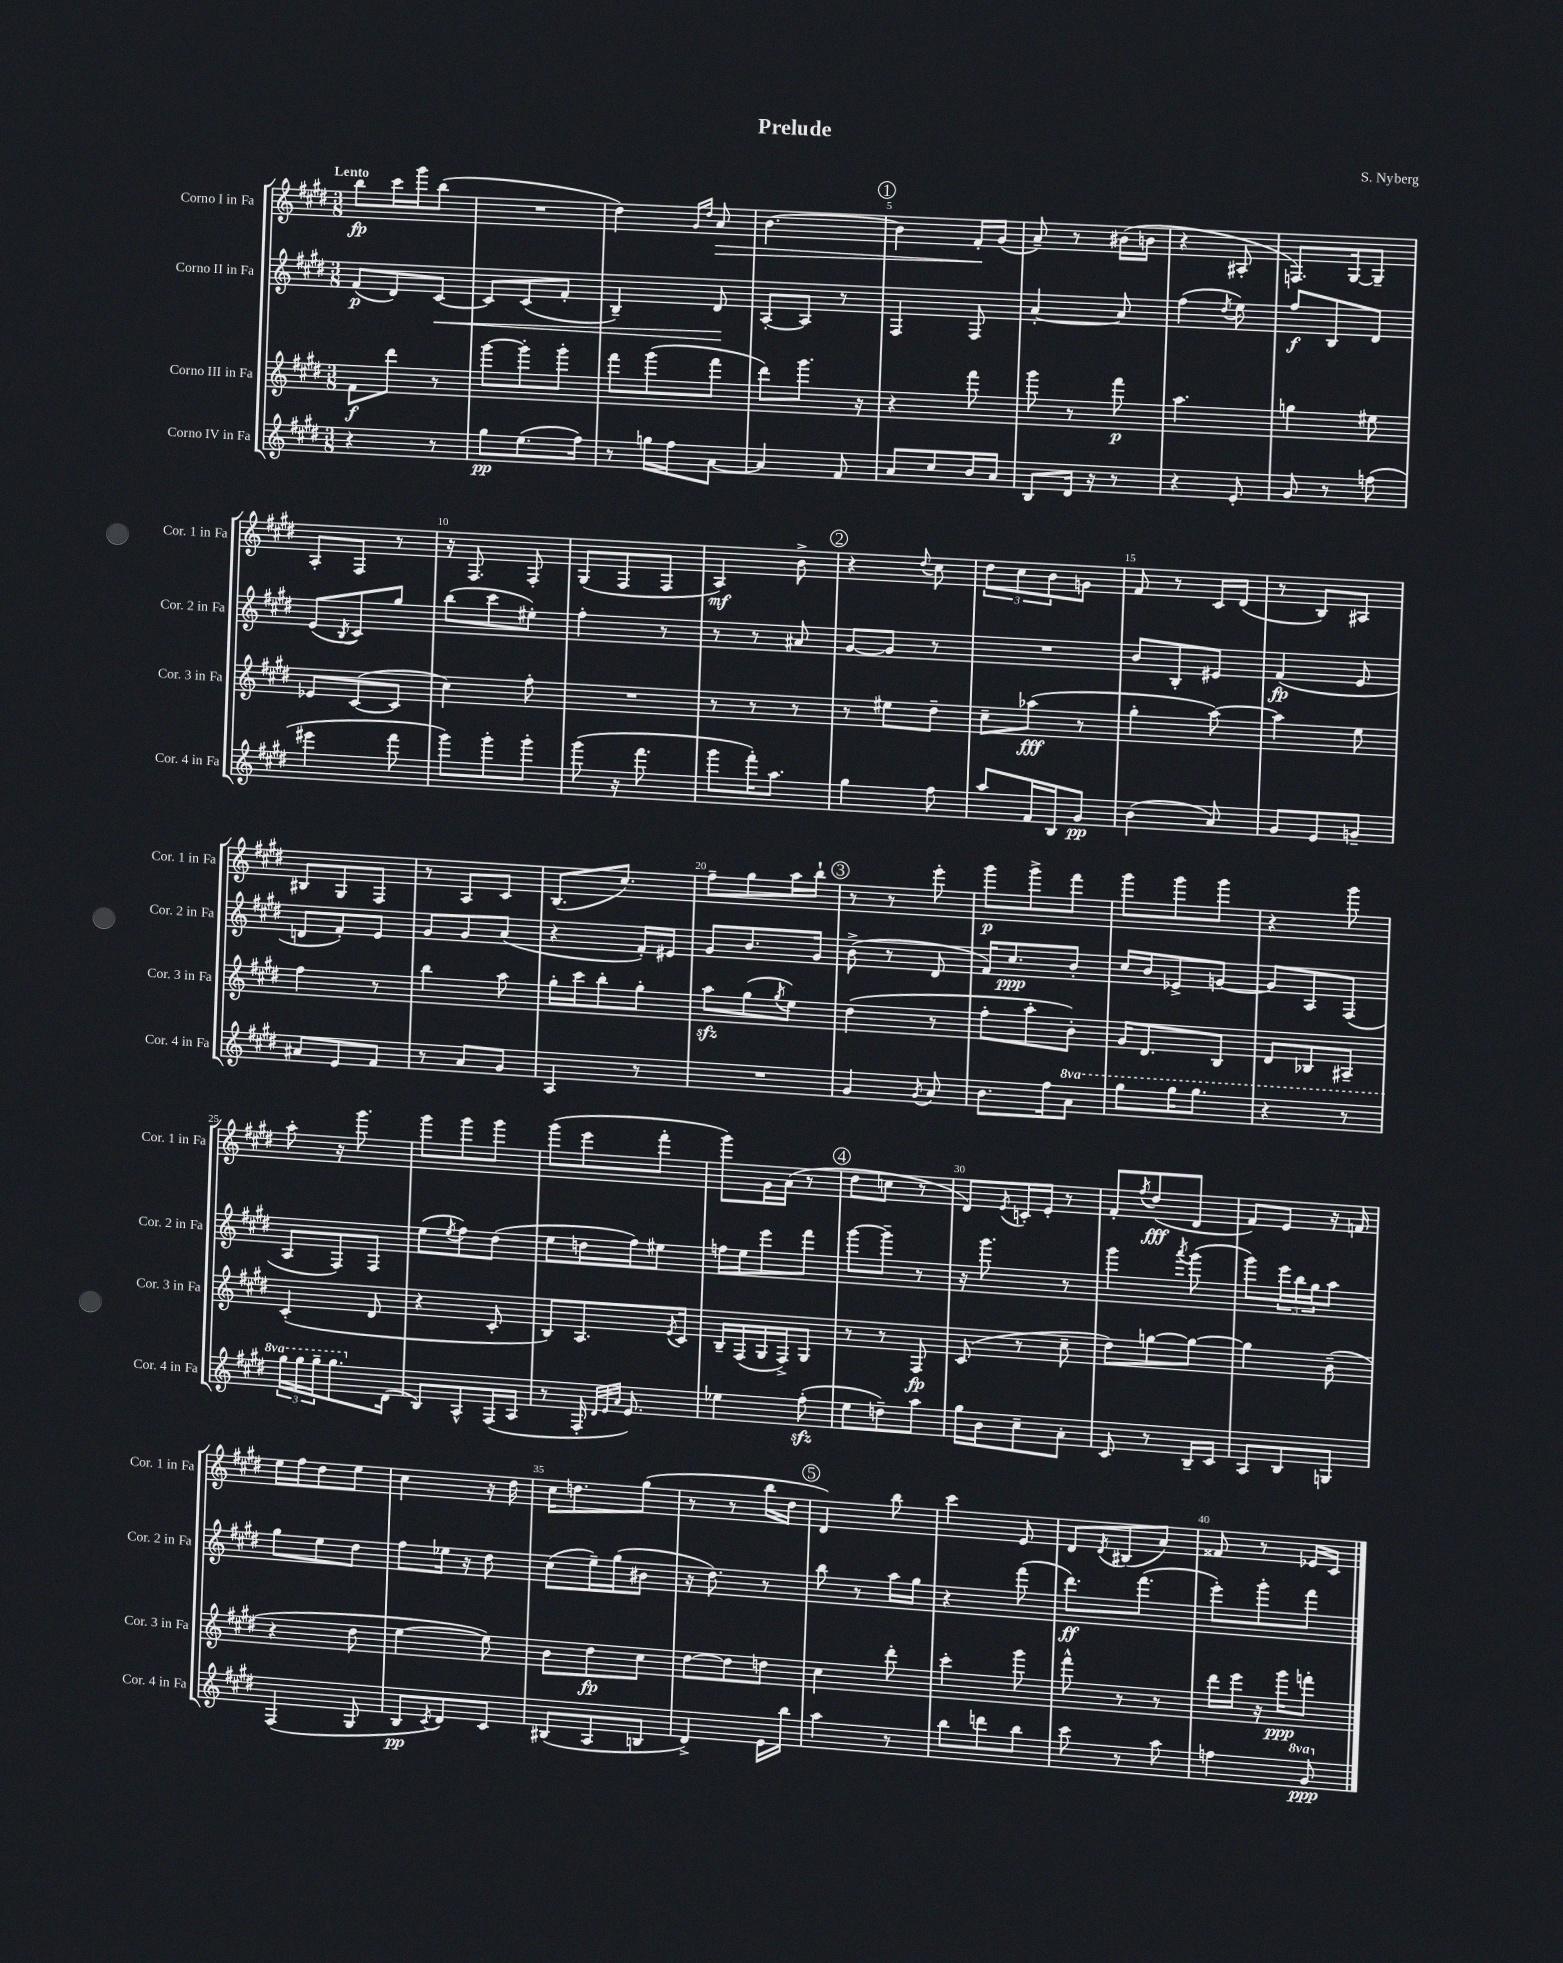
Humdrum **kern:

**kern	**dynam	**kern	**dynam	**kern	**dynam	**kern	**dynam
*part4	*part4	*part3	*part3	*part2	*part2	*part1	*part1
*staff4	*staff4	*staff3	*staff3	*staff2	*staff2	*staff1	*staff1
*I"Corno IV in Fa	*	*I"Corno III in Fa	*	*I"Corno II in Fa	*	*I"Corno I in Fa	*
*I'Cor. 4 in Fa	*	*I'Cor. 3 in Fa	*	*I'Cor. 2 in Fa	*	*I'Cor. 1 in Fa	*
*clefG2	*	*clefG2	*	*clefG2	*	*clefG2	*
*k[f#c#g#d#]	*	*k[f#c#g#d#]	*	*k[f#c#g#d#]	*	*k[f#c#g#d#]	*
*M3/8	*	*M3/8	*	*M3/8	*	*M3/8	*
=1	=1	=1	=1	=1	=1	=1	=1
!	!	!	!	!	!	!LO:TX:a:B:t=Lento	!
4r	.	8f#\L	f	(8f#/L	p	8bb\L	fp
.	.	8ddd#\J	.	8d#/)	.	16ccc#\L	.
.	.	.	.	.	.	16ggg#\J	.
!	!	!	!	!	!LO:HP:b	!	!
8r	.	8r	.	[8c#/J	<	(8bb\J	.
=2	=2	=2	=2	=2	=2	=2	=2
8gg#\L	pp	[8ggg#\L	.	8c#/L]	.	4.r	.
(8.ee\	.	8ggg#'\]	.	(8c#/	.	.	.
.	.	8ggg#'\J	.	8f#'/J	.	.	.
16ff#\Jk)	.	.	.	.	.	.	.
=3	=3	=3	=3	=3	=3	=3	=3
8r	.	8fff#\L	.	4B~/)	.	4dd#\)	.
16ggn\LL	.	(8ggg#\	.	.	.	.	.
16ff#\J	.	.	.	.	.	.	.
.	.	.	.	.	.	16qqg#/LL	.
.	.	.	.	.	.	16qqdd#/JJ	.
!	!	!	!	!	!	!	!LO:HP:b
[8a\J	.	8fff#\J	.	8d#/	.	8a/	>
.	.	.	.	.	[	.	.
=4	=4	=4	=4	=4	=4	=4	=4
4a/]	.	8ddd#\L)	.	[8A'/L	.	[4.b\	.
.	.	8.ggg#\J	.	8A/J]	.	.	.
8f#/	.	.	.	8r	.	.	.
.	.	16r	.	.	.	.	.
!!LO:REH:place=s1:t=1
=5	=5	=5	=5	=5	=5	=5	=5
8a/L	.	4r	.	4F#/	.	4b\]	.
8cc#/	.	.	.	.	.	.	.
16b/L	.	8fff#\	.	8F#/	.	16f#'/LL	.
16a/JJ	.	.	.	.	.	(16g#/JJ	]
=6	=6	=6	=6	=6	=6	=6	=6
8B/L	.	8ggg#\	.	[4a'/	.	8a~/)	.
16d#/Jk	.	8r	.	.	.	8r	.
16r	.	.	.	.	.	.	.
8r	.	8fff#\	p	8a/]	.	(16b#X\LL	.
.	.	.	.	.	.	16bn\JJ	.
=7	=7	=7	=7	=7	=7	=7	=7
4r	.	4.aa\	.	(4ff#\	.	4r	.
.	.	.	.	8qdd#/	.	.	.
8e'/	.	.	.	8ee\)	.	8A#X'/	.
=8	=8	=8	=8	=8	=8	=8	=8
8g#/	.	4ggn\	.	8ff#/L	f	8.Fn/L)	.
8r	.	.	.	8B/	.	.	.
.	.	.	.	.	.	[16G#/k	.
(8ffn\	.	8ee#X\	.	8d#/J	.	8G#~/J]	.
!!LO:LB:g=z
=9	=9	=9	=9	=9	=9	=9	=9
4eee#X\	.	8e-X/L	.	(8e/L	.	8A'/L	.
.	.	.	.	8qB/	.	.	.
.	.	([8c#/	.	8c#/)	.	8F#/J	.
8fff#\	.	8c#/J]	.	8gg#/J	.	8r	.
=10	=10	=10	=10	=10	=10	=10	=10
8ggg#\L)	.	4cc#\)	.	(8bb\L	.	16r	.
.	.	.	.	.	.	8.F#/	.
8ggg#'\	.	.	.	8ccc#\	.	.	.
8ggg#'\J	.	8ff#'\	.	8ee#X'\J)	.	8F#'/	.
=11	=11	=11	=11	=11	=11	=11	=11
(8ggg#\	.	4.r	.	4ff#'\	.	(8G#/L	.
16r	.	.	.	.	.	8F#/	.
8.fff#\	.	.	.	.	.	.	.
.	.	.	.	8r	.	8F#/J	.
=12	=12	=12	=12	=12	=12	=12	=12
8ggg#\L	.	8r	.	8r	.	4A/)	mf
16fff#'\K)	.	8r	.	8r	.	.	.
8.aa\J	.	.	.	.	.	.	.
.	.	8r	.	8a#X/	.	8b^\	.
!!LO:REH:place=s1:t=2
=13	=13	=13	=13	=13	=13	=13	=13
4gg#\	.	8r	.	[8g#/L	.	4r	.
.	.	8ee#X\L	.	8g#/J]	.	.	.
.	.	.	.	.	.	8qqdd#/	.
8ff#\	.	8dd#~\J	.	8r	.	8cc#\	.
=14	=14	=14	=14	=14	=14	=14	=14
8aa/L	.	8cc#~\L	.	4.r	.	12dd#\L	.
.	.	.	.	.	.	12cc#\	.
16f#/L	.	(8aa-X\J	fff	.	.	.	.
.	.	.	.	.	.	12b\	.
16B/J	.	.	.	.	.	.	.
8g#/J	pp	8r	.	.	.	8gn\J	.
=15	=15	=15	=15	=15	=15	=15	=15
(4b\	.	4gg#'\	.	8b/L	.	8f#/	.
.	.	.	.	8B'/	.	8r	.
8a/)	.	[8aa\)	.	8e#X/J	.	16c#/LL	.
.	.	.	.	.	.	(16d#/JJ	.
=16	=16	=16	=16	=16	=16	=16	=16
8g#/L	.	4aa\]	.	(4f#/	fp	8r	.
8e/	.	.	.	.	.	8B/L)	.
8gn~/J	.	8ee\	.	8e/	.	8A#X/J	.
!!LO:LB:g=z
=17	=17	=17	=17	=17	=17	=17	=17
8a#X/L	.	4ff#\	.	8dn/L	.	8B#X/L	.
8e/	.	.	.	8f#'/)	.	8G#/	.
8f#/J	.	8r	.	8e/J	.	8F#/J	.
=18	=18	=18	=18	=18	=18	=18	=18
8r	.	4bb\	.	8g#/L	.	8r	.
8a/L	.	.	.	8g#/	.	8A/L	.
8g#/J	.	8aa\	.	(8a/J	.	8c#/J	.
=19	=19	=19	=19	=19	=19	=19	=19
4A/	.	16gg#'\LL	.	4r	.	(8.B/L	.
.	.	16ccc#\J	.	.	.	.	.
.	.	8bb'\	.	.	.	.	.
.	.	.	.	.	.	8.cc#/J)	.
8r	.	8gg#'\J	.	16f#'/LL)	.	.	.
.	.	.	.	16e#X/JJ	.	.	.
=20	=20	=20	=20	=20	=20	=20	=20
4.r	.	8aazz\L	.	8g#/L	.	8ff#~\L	.
.	.	(8gg#\	.	8.b/	.	8gg#\	.
.	.	8qgg#/	.	.	.	.	.
.	.	8ee\J)	.	.	.	16aa\L	.
.	.	.	.	16g#/Jk	.	16bb`\JJ	.
!!LO:REH:place=s1:t=3
=21	=21	=21	=21	=21	=21	=21	=21
4g#/	.	(4dd#\	.	(8b^\	.	8r	.
.	.	.	.	8r	.	8r	.
8qg#/	.	.	.	.	.	.	.
8a/	.	8r	.	8d#/	.	8eee'\	.
=22	=22	=22	=22	=22	=22	=22	=22
8.b\L	.	8ff#'\L	.	16f#/KL)	.	8ggg#\L	p
.	.	.	.	8.cc#/	ppp	.	.
.	.	8aa'\	.	.	.	8ggg#^\	.
16ff#\k	.	.	.	.	.	.	.
*8va	*	*	*	*	*	*	*
8aa\J	.	8b'\J)	.	8b'/J	.	8fff#\J	.
=23	=23	=23	=23	=23	=23	=23	=23
8ggg#\L	.	16g#/KL	.	16cc#/LL	.	8ggg#\L	.
.	.	8.d#/	.	16b/J	.	.	.
16ggg#\K	.	.	.	8e-X^/	.	8ggg#\	.
8.ggg#\J	.	.	.	.	.	.	.
.	.	8B/J	.	[8gn/J	.	8ggg#\J	.
=24	=24	=24	=24	=24	=24	=24	=24
4r	.	8d#/L	.	8g/L]	.	4r	.
.	.	8B-X/	.	8A/	.	.	.
8r	.	8A#X~/J	.	(8F#/J	.	8ggg#\	.
!!LO:LB:g=z
=25	=25	=25	=25	=25	=25	=25	=25
24ggg#\LL	.	(4c#'/	.	8A/L	.	8aa'\	.
24ggg#\	.	.	.	.	.	.	.
24ggg#~\J	.	.	.	.	.	.	.
8.ggg#\	.	.	.	8F#/)	.	16r	.
.	.	.	.	.	.	8.ggg#\	.
.	.	8d#/	.	8F#/J	.	.	.
*X8va	*	*	*	*	*	*	*
(16d#\Jk	.	.	.	.	.	.	.
=26	=26	=26	=26	=26	=26	=26	=26
8B/L)	.	4r	.	(8ee\L	.	8ggg#\L	.
.	.	.	.	8qee/	.	.	.
8A^^/	.	.	.	8ff#\)	.	8ggg#\	.
(16F#/L	.	8c#'/	.	(8dd#\J	.	8ggg#\J	.
16A/JJ	.	.	.	.	.	.	.
=27	=27	=27	=27	=27	=27	=27	=27
8r	.	8B/L)	.	8ee\L	.	(8ggg#\L	.
16F#'/	.	8.A/	.	16ddn\L	.	8eee\	.
32qqd#/LLL	.	.	.	.	.	.	.
32qqe/	.	.	.	.	.	.	.
32qqa/JJJ	.	.	.	.	.	.	.
8.e/)	.	.	.	16ff#\J)	.	.	.
.	.	.	.	8ee#X\J	.	8fff#'\J	.
.	.	8qe/	.	.	.	.	.
.	.	16c#/Jk	.	.	.	.	.
=28	=28	=28	=28	=28	=28	=28	=28
4ee-X\	.	16B~/LL	.	16ffn\LL	.	8ggg#\L)	.
.	.	(16F#/	.	16ee\J	.	.	.
.	.	16G#/	.	8eee\	.	16g#\L	.
.	.	16F#^/J)	.	.	.	(16a\JJ	.
(8ff#zz'\	.	8G#/J	.	8fff#\J	.	8r	.
!!LO:REH:place=s1:t=4
=29	=29	=29	=29	=29	=29	=29	=29
8ee\L	.	8r	.	[8ggg#\L	.	8dd#\L	.
8ddn~\)	.	8r	.	8ggg#~\J]	.	8ccn\J	.
8aa\J	.	8F#/	fp	8r	.	8r	.
=30	=30	=30	=30	=30	=30	=30	=30
16gg#\LL	.	(8c#/	.	16r	.	8d#/L)	.
16b\J	.	.	.	8.ggg#\	.	.	.
.	.	.	.	.	.	8qe/	.
8cc#~\	.	8r	.	.	.	16cn'/L	.
.	.	.	.	.	.	16e'/JJ	.
8a'\J	.	8cc#~\	.	8r	.	8r	.
=31	=31	=31	=31	=31	=31	=31	=31
8c#/	.	8dd#\L)	.	4ggg#\	.	8f#'/L	.
.	.	.	.	.	.	8qff#/	.
8r	.	[8ggn\	.	.	.	(8dd#/	fff
.	.	.	.	8qaaa/	.	.	.
16B~/LL	.	8gg\J_	.	(8ggg#\	.	8d#/J	.
16c#/JJ	.	.	.	.	.	.	.
=32	=32	=32	=32	=32	=32	=32	=32
8A/L	.	4gg\]	.	8ggg#\L)	.	8f#/L)	.
8B/	.	.	.	24eee\L	.	8e/J	.
.	.	.	.	24bb\	.	.	.
.	.	.	.	24gg#\J	.	.	.
8Gn/J	.	(8b~\	.	8aa\J	.	16r	.
.	.	.	.	.	.	16fn/	.
!!LO:LB:g=z
=33	=33	=33	=33	=33	=33	=33	=33
(4F#/	.	4r	.	8gg#\L	.	16ee\LL	.
.	.	.	.	.	.	16ff#\J	.
.	.	.	.	8ee\	.	8dd#\	.
8G#/	.	8dd#\	.	8dd#\J	.	8ee\J	.
=34	=34	=34	=34	=34	=34	=34	=34
8B/L	pp	[4ee\	.	8ff#\L	.	4cc#\	.
8qc#/	.	.	.	.	.	.	.
8d#/)	.	.	.	16ee-X\Jk	.	.	.
.	.	.	.	16r	.	.	.
8c#/J	.	8ee\])	.	8dd#\	.	16r	.
.	.	.	.	.	.	16dd#\	.
=35	=35	=35	=35	=35	=35	=35	=35
(8B#X/L	.	8b\L	.	(8cc#\L	.	16cc#\KL	.
.	.	.	.	.	.	8.ddn\	.
8A/	.	8dd#\	fp	16ee~\L)	.	.	.
.	.	.	.	(16gg#\J	.	.	.
8Bn/J	.	8cc#\J	.	8b#X\J	.	(8gg#\J	.
=36	=36	=36	=36	=36	=36	=36	=36
4d#^/)	.	[8dd#\L	.	16r	.	8r	.
.	.	.	.	8.dd#\)	.	.	.
.	.	8dd#\]	.	.	.	8r	.
16e\LL	.	8ddn\J	.	8r	.	16bb\LL	.
16bb\JJ	.	.	.	.	.	16dd#\JJ	.
!!LO:REH:place=s1:t=5
=37	=37	=37	=37	=37	=37	=37	=37
4aa\	.	4cc#\	.	8bb\	.	4d#/)	.
.	.	.	.	8r	.	.	.
8r	.	8ddd#'\	.	16aa\LL	.	8bb\	.
.	.	.	.	16gg#\JJ	.	.	.
=38	=38	=38	=38	=38	=38	=38	=38
8bb\L	.	4ccc#'\	.	4r	.	4ccc#\	.
8dddn\	.	.	.	.	.	.	.
8bb\J	.	8ggg#\	.	(8fff#\	.	8e/	.
=39	=39	=39	=39	=39	=39	=39	=39
8ccc#\	.	8fff#^^\	.	8.ddd#\L)	ff	8d#/L	.
.	.	.	.	.	.	8qd#/	.
8r	.	8r	.	.	.	(8B#X/	.
.	.	.	.	(8.fff#\J	.	.	.
8aa\	.	8r	.	.	.	8a/J)	.
=40	=40	=40	=40	=40	=40	=40	=40
4ffn\	.	16ddd#\LL	.	8eee'\L)	.	8f##X/	.
.	.	16eee\JJ	.	.	.	.	.
.	.	16r	.	8ggg#'\	.	8r	.
.	.	16ggg#\KL	ppp	.	.	.	.
*8va	*	*	*	*	*	*	*
8gg#/	ppp	8fffn'\J	.	8fff#\J	.	16e-X/LL	.
.	.	.	.	.	.	16c#/JJ	.
*X8va	*	*	*	*	*	*	*
==	==	==	==	==	==	==	==
*-	*-	*-	*-	*-	*-	*-	*-
